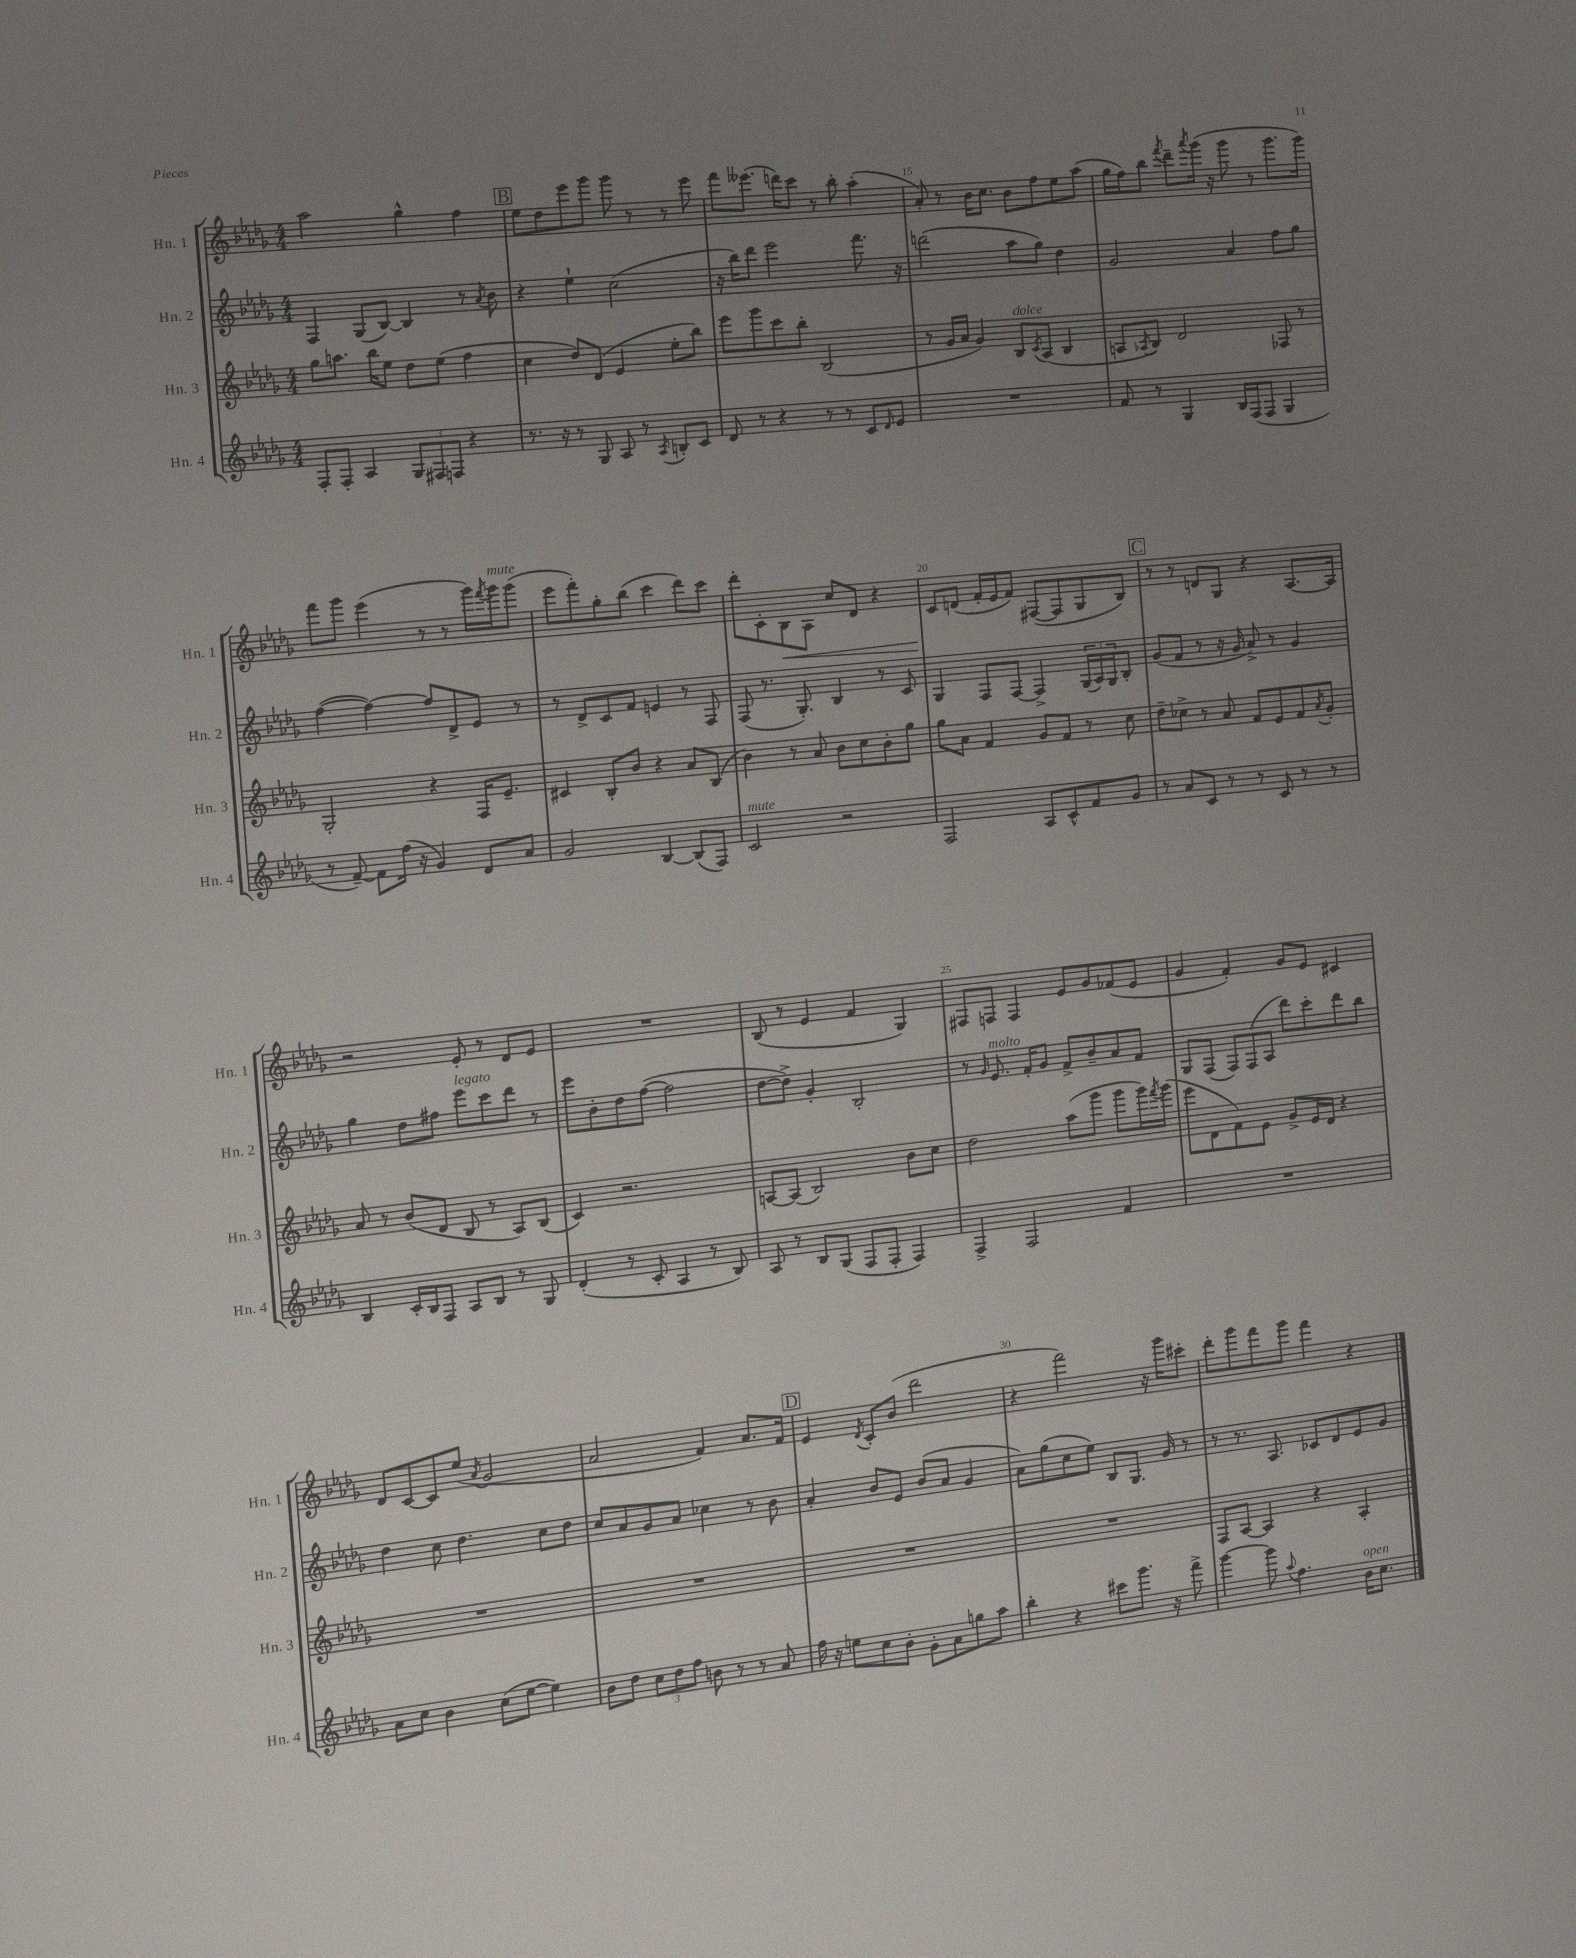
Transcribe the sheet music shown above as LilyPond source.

<<
\new StaffGroup <<
\new Staff = "s0" \with { instrumentName = "Hn. 1" shortInstrumentName = "Hn. 1" } {
    \clef treble \key des \major \numericTimeSignature \time 4/4
    aes''2 ges''4-^ f''4 |
    \mark \markup { \box "B" } ees''8 des''8 ees'''8 ges'''8 ges'''8 r8 r8 ees'''8 |
    f'''8 eeses'''8.( d'''16) c'''8 r8 bes''8-. aes''4-.( |
    aes'8-.) r8 bes'16 c''8. bes'8 f''8 ees''8 aes''8( |
    ges''16 f''16) bes''8 \acciaccatura { f'''8 } des'''8-- \acciaccatura { aes'''8 } ges'''16( r16 ges'''8 r8 ges'''8. ges'''16) |
    f'''8 ges'''8 ees'''4( r8 r8 ges'''16) \acciaccatura { f'''8 } ges'''16^\markup { \italic "mute" } ges'''8( |
    ees'''8 f'''8-.) ges''8-. bes''8( c'''4 des'''8) c'''8 |
    des'''8-. c'8-. bes8\< aes8 c''8 des'8 r4 |
    c'8\! d'8( f'16-. ees'16 f'8) fis8~( fis8 ges8 bes8) |
    \mark \markup { \box "C" } r8 r8 d'8 ges8 r4 aes8.~ aes16 |
    r2 ees'8-. r8 des'8 ees'8 |
    R1 |
    bes8( r8 ees'4 f'4 ges4) |
    fis8 f8 f4 ees'8 ges'8 fes'8( ees'8 |
    ges'4 f'4-.) ges'8 ees'8 cis'4 |
    des'8 c'8~ c'8 ees''8( \acciaccatura { aes'8 } ges'2 |
    aes'2 f'4) aes'8. f'16 |
    \mark \markup { \box "D" } ees'4 \acciaccatura { des'8 } c'8-. bes'8( des'''2 |
    r4 f'''2) r16 ges'''16 cis'''8-. |
    des'''8-. ges'''8 f'''8 ges'''8 f'''4 r4 \bar "|." |
}
\new Staff = "s1" \with { instrumentName = "Hn. 2" shortInstrumentName = "Hn. 2" } {
    \clef treble \key des \major \numericTimeSignature \time 4/4
    f4 ges8( bes8~) bes4 r8 \acciaccatura { aes'8 } bes'8 |
    \mark \markup { \box "B" } r4 ees''4-! c''2( |
    r16 bes''16) des'''8 ees'''2 f'''8. r16 |
    d'''2( aes''8 ges''8) des''4 |
    ges'2 aes'4 f''8 ges''8 |
    f''4~( f''4~) f''8 des'8-> ees'8 r8 |
    r8 des'8-> c'8 f'8 e'4 r8 f8 |
    f8( r8. ges8.-.) bes4 r8 c'8 |
    ges4 f8 f8~ f4-> \tuplet 3/2 { ges16( aes16) ges16 } bes8-. |
    \mark \markup { \box "C" } ges'8( f'8 r8 r16 ges'16 aes'8->) r8 ges'4 |
    ges''4 des''8 fis''8 ees'''8^\markup { \italic "legato" } c'''8 des'''8 r8 |
    ees'''8 bes'8-. des''8 f''8~( f''2 |
    des''8~ des''8->) ges'4-. bes2-. |
    r8 \grace { ges'16 } ees'8.^\markup { \italic "molto" } f'16-. ges'8 f'8-> bes'8-- aes'8 f'8 |
    ges8 f8( \tuplet 3/2 { f8) f8( aes8 } des'''8) c'''8-. des'''8 bes''8 |
    des''4 c''8 des''4. c''8 des''8 |
    c''8 aes'8 ges'8 aes'8 ces''4 r8 bes'8 |
    \mark \markup { \box "D" } aes'4-. bes'8 ees'8 bes'8( aes'8 ges'4 |
    aes'8) ges''8( c''8 ees''8) bes8 ges8. ges'16 r8 |
    r8 r8. aes8. ces'8 des'8 ees'8 ges'8 \bar "|." |
}
\new Staff = "s2" \with { instrumentName = "Hn. 3" shortInstrumentName = "Hn. 3" } {
    \clef treble \key des \major \numericTimeSignature \time 4/4
    ges''8 a''8. bes''16 ees''8 des''8 ees''8( f''4 |
    \mark \markup { \box "B" } c''4 des''8) des'8( ees'4 ees''8-. bes''8) |
    ees'''8 ges'''8 c'''8 bes''8-. bes2( |
    r8 ges'16 aes'16 ges'4) bes8^\markup { \italic "dolce" } \acciaccatura { c'8 } aes8( bes4 |
    a8 \acciaccatura { aes8 } bes8) des'2 fes8 r8 |
    ges2-. r4 f16 ees'8.-- |
    cis'4 bes8-. bes'8 r4 aes'8 bes8( |
    bes'4) r8 aes'8 bes'8 c''8 bes'8-. ges''8 |
    ges''8 aes'8 f'4 ges'8 f'8 r8 c''8 |
    \mark \markup { \box "C" } des''8-- ces''8-> r8 aes'8 f'8 ees'8 f'8 \acciaccatura { aes'8 } ges'8-. |
    aes'8 r8 bes'8( des'8 bes8 r8 aes8) bes8( |
    c'4) r2. |
    a8~ a8( bes2) bes'8 c''8 |
    des''2 aes''8( ges'''8 ges'''8 ges'''16) \acciaccatura { f'''8 } ges'''16( |
    ees'''8 des'8 f'8) ees'8 ges'8-> ees'16 des'16 r4 |
    R1 |
    R1 |
    \mark \markup { \box "D" } R1 |
    R1 |
    f8 aes8~ aes4 r4 aes4-. \bar "|." |
}
\new Staff = "s3" \with { instrumentName = "Hn. 4" shortInstrumentName = "Hn. 4" } {
    \clef treble \key des \major \numericTimeSignature \time 4/4
    f8-. f8-. aes4 \tuplet 3/2 { ges8 fis8 f8 } r4 |
    \mark \markup { \box "B" } r8. r16 r8 ges8 aes8 r8 \acciaccatura { aes8 } b8-. c'8 |
    des'8 r8 r4 r8 r8 c'8 \grace { des'16 } ees'8 |
    R1 |
    f'8 r8 ges4 bes16 f16( f8 ges4 |
    r8 f'8~--) f'8 f''16( r16 ges'4) des'8 aes'8 |
    ges'2 bes4~ bes8( f8) |
    c'2^\markup { \italic "mute" } r2 |
    f2 aes8 c'8-^ f'8 ges'8 |
    \mark \markup { \box "C" } r8 aes'8 c'8 r8 r8 c'8 r8 r8 |
    bes4 c'16-. bes16 f8 aes8 bes8 r8 ges8 |
    des'4-.( r8 c'8-. aes4 r8 bes8) |
    aes8 r8 bes8 ges8( f8 f8-. f4) |
    f4-> f2 f'4 |
    R1 |
    aes'8 c''8 bes'4 c''8( ees''8~ ees''4) |
    bes'8 des''8 \tuplet 3/2 { c''8 des''8 f''8 } b'8 r8 r8 aes'8 |
    \mark \markup { \box "D" } f''16 r16 e''8 c''8 bes'8-. ges'8-. aes'8 g''8 aes''8 |
    bes''4-. r4 cis'''8 ges'''8. r16 f'''8-> |
    ges'''4~ ges'''8 \appoggiatura { aes''8 } f''4. bes'16^\markup { \italic "open" } c''8. \bar "|." |
}
>>
>>
\layout { \context { \Score currentBarNumber = #12 \override BarNumber.break-visibility = ##(#f #t #t) barNumberVisibility = #(every-nth-bar-number-visible 5) } }
